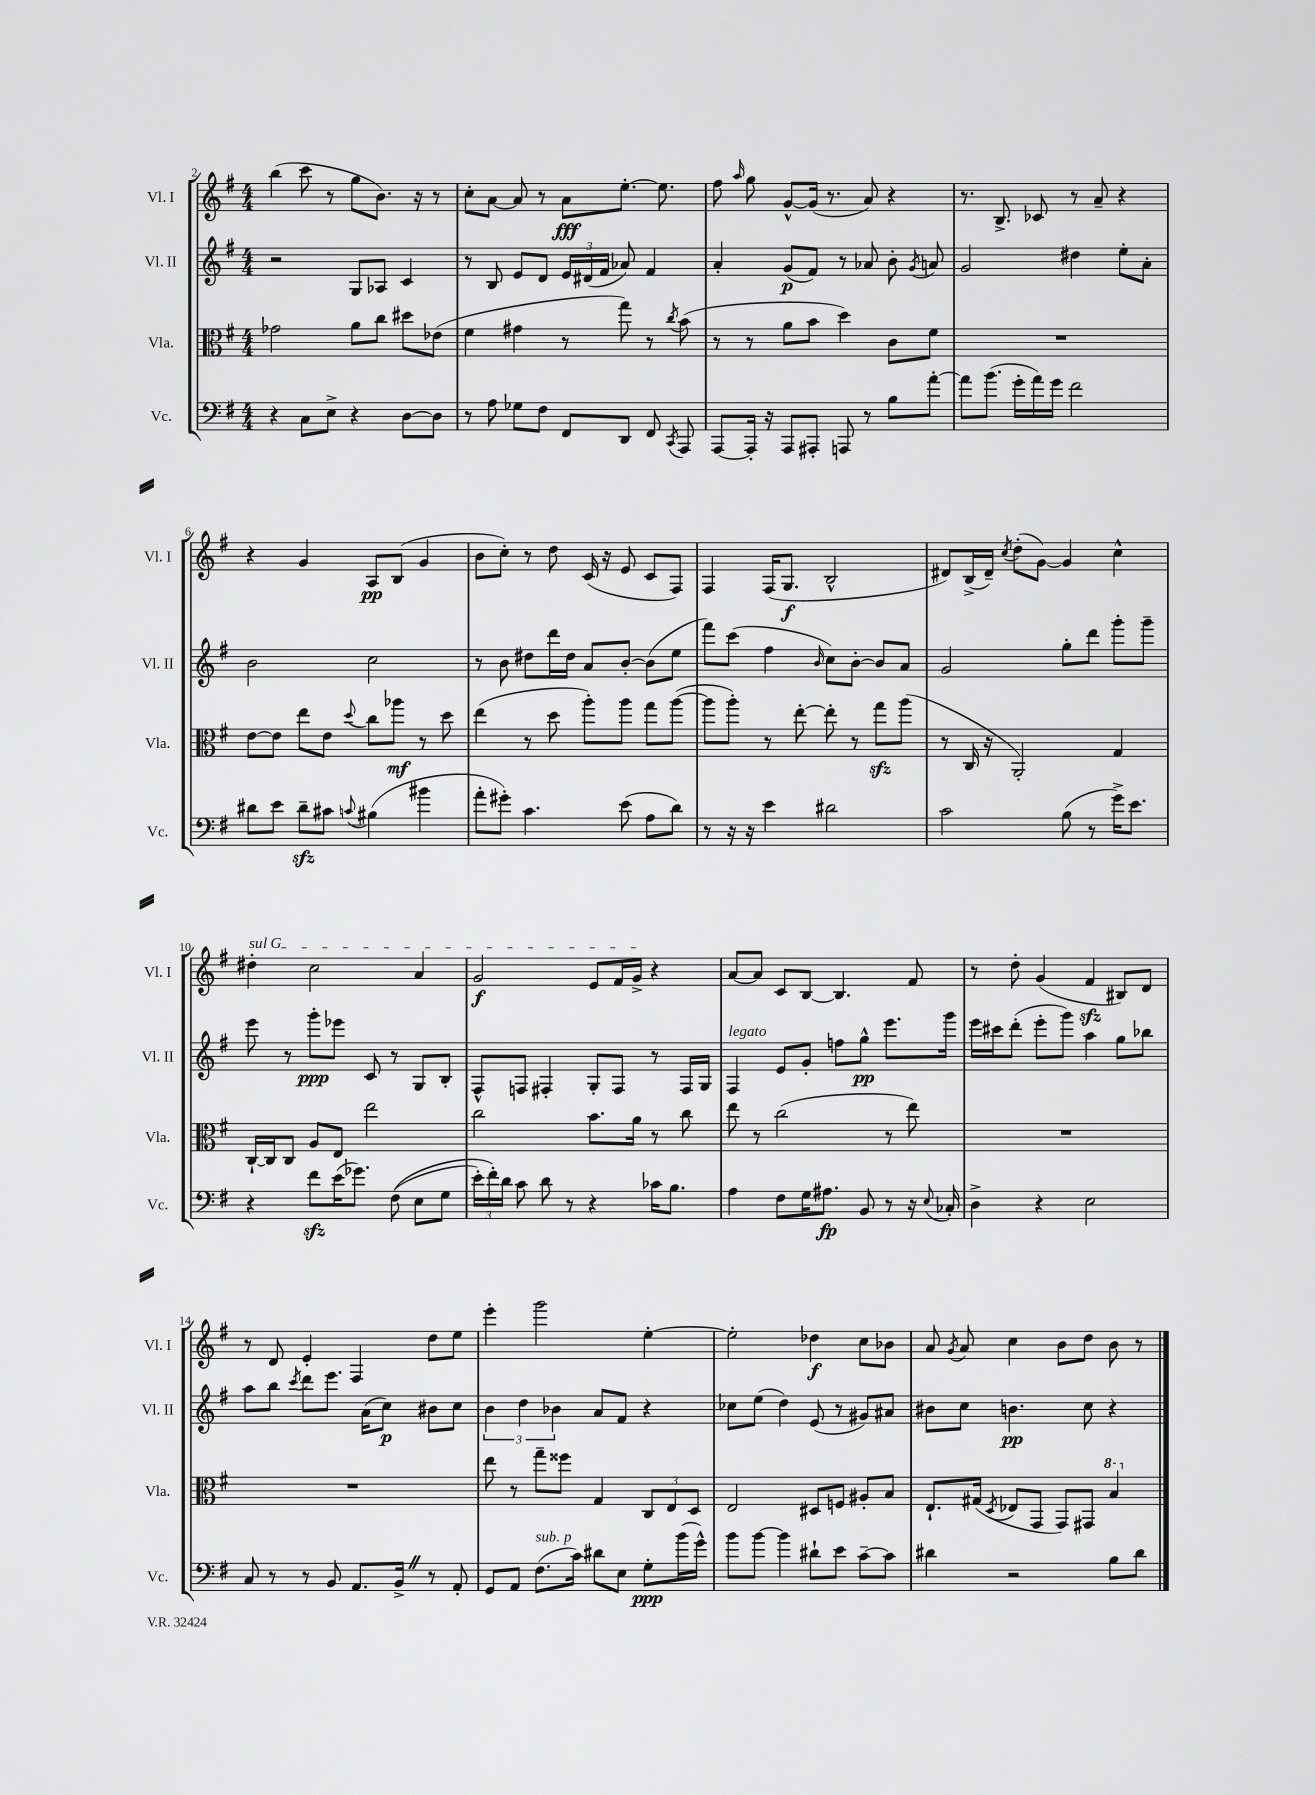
<<
\new StaffGroup <<
\new Staff = "s0" \with { instrumentName = "Vl. I" shortInstrumentName = "Vl. I" } {
    \clef treble \key g \major \numericTimeSignature \time 4/4
    \autoBeamOff b''4( c'''8 r8 g''8[ b'8.]) r16 r8 |
    c''8[-. a'8]~ a'8 r8 a'8[\fff e''8.]~-. e''8. |
    fis''8 \grace { a''16 } g''8 g'8[~-^ g'16]( r8. a'8) r4 |
    r8. b8.-> ces'8 r8 a'8-- r4 |
    r4 g'4 a8[\pp b8]( g'4 |
    b'8[ c''8]-.) r8 d''8 c'16( r16 e'8 c'8[ fis8]) |
    fis4 fis16[( g8.]\f b2-^ |
    dis'8[) b16->( dis'16]--) \acciaccatura { c''8 } d''8[-.( g'8]~) g'4 c''4-^ |
    \once \override TextSpanner.bound-details.left.text = \markup { \italic "sul G" } dis''4-.\startTextSpan c''2 a'4 |
    g'2\f e'8[ fis'16 g'16]->\stopTextSpan r4 |
    a'8[~ a'8] c'8[ b8]~ b4. fis'8 |
    r8 d''8-. g'4( fis'4\sfz bis8[) d'8] |
    r8 d'8 e'4-. fis4 d''8[ e''8] |
    e'''4-. g'''2 e''4~-. |
    e''2-. des''4\f c''8[ bes'8] |
    a'8 \acciaccatura { g'8 } a'8 c''4 b'8[ d''8] b'8 r8 \bar "|." |
}
\new Staff = "s1" \with { instrumentName = "Vl. II" shortInstrumentName = "Vl. II" } {
    \clef treble \key g \major \numericTimeSignature \time 4/4
    \autoBeamOff r2 g8[ aes8] c'4 |
    r8 b8 e'8[ d'8] \tuplet 3/2 { e'16[ dis'16( fis'16] } aes'8) fis'4 |
    a'4-. g'8[\p( fis'8]) r8 aes'8 b'8-. \acciaccatura { g'8 } a'8 |
    g'2 dis''4 e''8[-. a'8]-. |
    b'2 c''2 |
    r8 b'8 dis''8[ d'''16 dis''16] a'8[ b'8]~-. b'8[( e''8] |
    fis'''8[) c'''8]( fis''4 \grace { b'16 } c''8[) b'8]~-. b'8[ a'8] |
    g'2 g''8[-. d'''8] g'''8[-. g'''8]-- |
    e'''8 r8 g'''8[-.\ppp ees'''8] c'8 r8 g8[ b8]-. |
    fis8[-^ f8] fis4-. g8[-. fis8] r8 fis16[ g16] |
    fis4^\markup { \italic "legato" } e'8[ g'8]-. f''8[ g''8]-^\pp e'''8.[ g'''16] |
    e'''16[ cis'''16 d'''8]-.( e'''8[-. g'''8]) a''4 g''8[ bes''8] |
    a''8[ b''8] \acciaccatura { c'''8 } d'''8[ e'''8.] a'16[( c''8]\p) bis'8[ c''8] |
    \tuplet 3/2 { b'4 d''4 bes'4 } a'8[ fis'8] r4 |
    ces''8[ e''8]( d''4) e'8( r8 gis'8[) ais'8] |
    bis'8[ c''8] b'4.\pp c''8 r4 \bar "|." |
}
\new Staff = "s2" \with { instrumentName = "Vla." shortInstrumentName = "Vla." } {
    \clef alto \key g \major \numericTimeSignature \time 4/4
    \autoBeamOff ges'2 a'8[ c''8] dis''8[ ees'8]( |
    fis'4 gis'4 r8 g''8) r8 \acciaccatura { c''8 } b'8( |
    r8 r8 a'8[ b'8] d''4) c'8[ fis'8] |
    R1 |
    e'8[~ e'8] e''8[ e'8] \appoggiatura { d''8 } c''8[ aes''8]\mf r8 d''8 |
    e''4( r8 d''8 a''8[-.) a''8] g''8[ a''8]~( |
    a''8[ a''8]-.) r8 e''8~-. e''8-. r8 g''8[\sfz a''8]( |
    r8 c16 r16 a,2-.) g4 |
    c16[~-! c16 c8] a8[ e8] e''2 |
    c''2 b'8.[ a'16] r8 c''8 |
    e''8 r8 c''2( r8 e''8) |
    R1 |
    R1 |
    e''8 r8 g''8[-- fisis''8] g4 \tuplet 3/2 { c8[ e8 d8] } |
    e2 dis8[ f8] ais8[-. b8] |
    e8.[-! gis16]( \acciaccatura { d8 } ees8[ g,8] g,8[) gis,8] \ottava #1 b'4 \ottava #0 \bar "|." |
}
\new Staff = "s3" \with { instrumentName = "Vc." shortInstrumentName = "Vc." } {
    \clef bass \key g \major \numericTimeSignature \time 4/4
    \autoBeamOff r4 c8[ e8]-> r4 d8[~ d8] |
    r8 a8 ges8[ fis8] fis,8[ d,8] fis,8 \acciaccatura { c,8 } a,,8 |
    a,,8[~ a,,16]-. r16 a,,8[ ais,,8]-. a,,8 r8 b8[ a'8]~-. |
    a'8[ b'8.]( g'16[-. a'16) g'16] fis'2 |
    dis'8[ e'8] dis'8[--\sfz cis'8] \appoggiatura { c'8 } bis4( bis'4 |
    a'8[-. gis'8]-.) c'4. e'8( a8[ d'8]) |
    r8 r16 r16 e'4 dis'2 |
    c'2 b8( r8 g'16[->) e'8.] |
    r4 fis'8[\sfz e'16( ges'8.]) fis8(\( e8[ g8] |
    \tuplet 3/2 { e'16[-.) fis'16-.\) d'16] } c'8 d'8 r8 r4 ces'16[ b8.] |
    a4 fis8[ g16 ais8.]\fp b,8 r8 r16 \appoggiatura { e8 } ces16-. |
    d4-> r4 e2 |
    c8 r8 r8 b,8 a,8.[ b,16]-> \once \override BreathingSign.text = \markup { \musicglyph "scripts.caesura.straight" } \breathe r8 a,8-. |
    g,8[ a,8] fis8.[^\markup { \italic "sub. p" }( c'16]) dis'8[ e8] g8[-.\ppp b'16( g'16]-^) |
    b'8[ b'8]~ b'4 dis'8[-! e'8] c'8[~-- c'8] |
    dis'4 r2 b8[ dis'8] \bar "|." |
}
>>
>>
\layout { \context { \Score currentBarNumber = #2 } }
